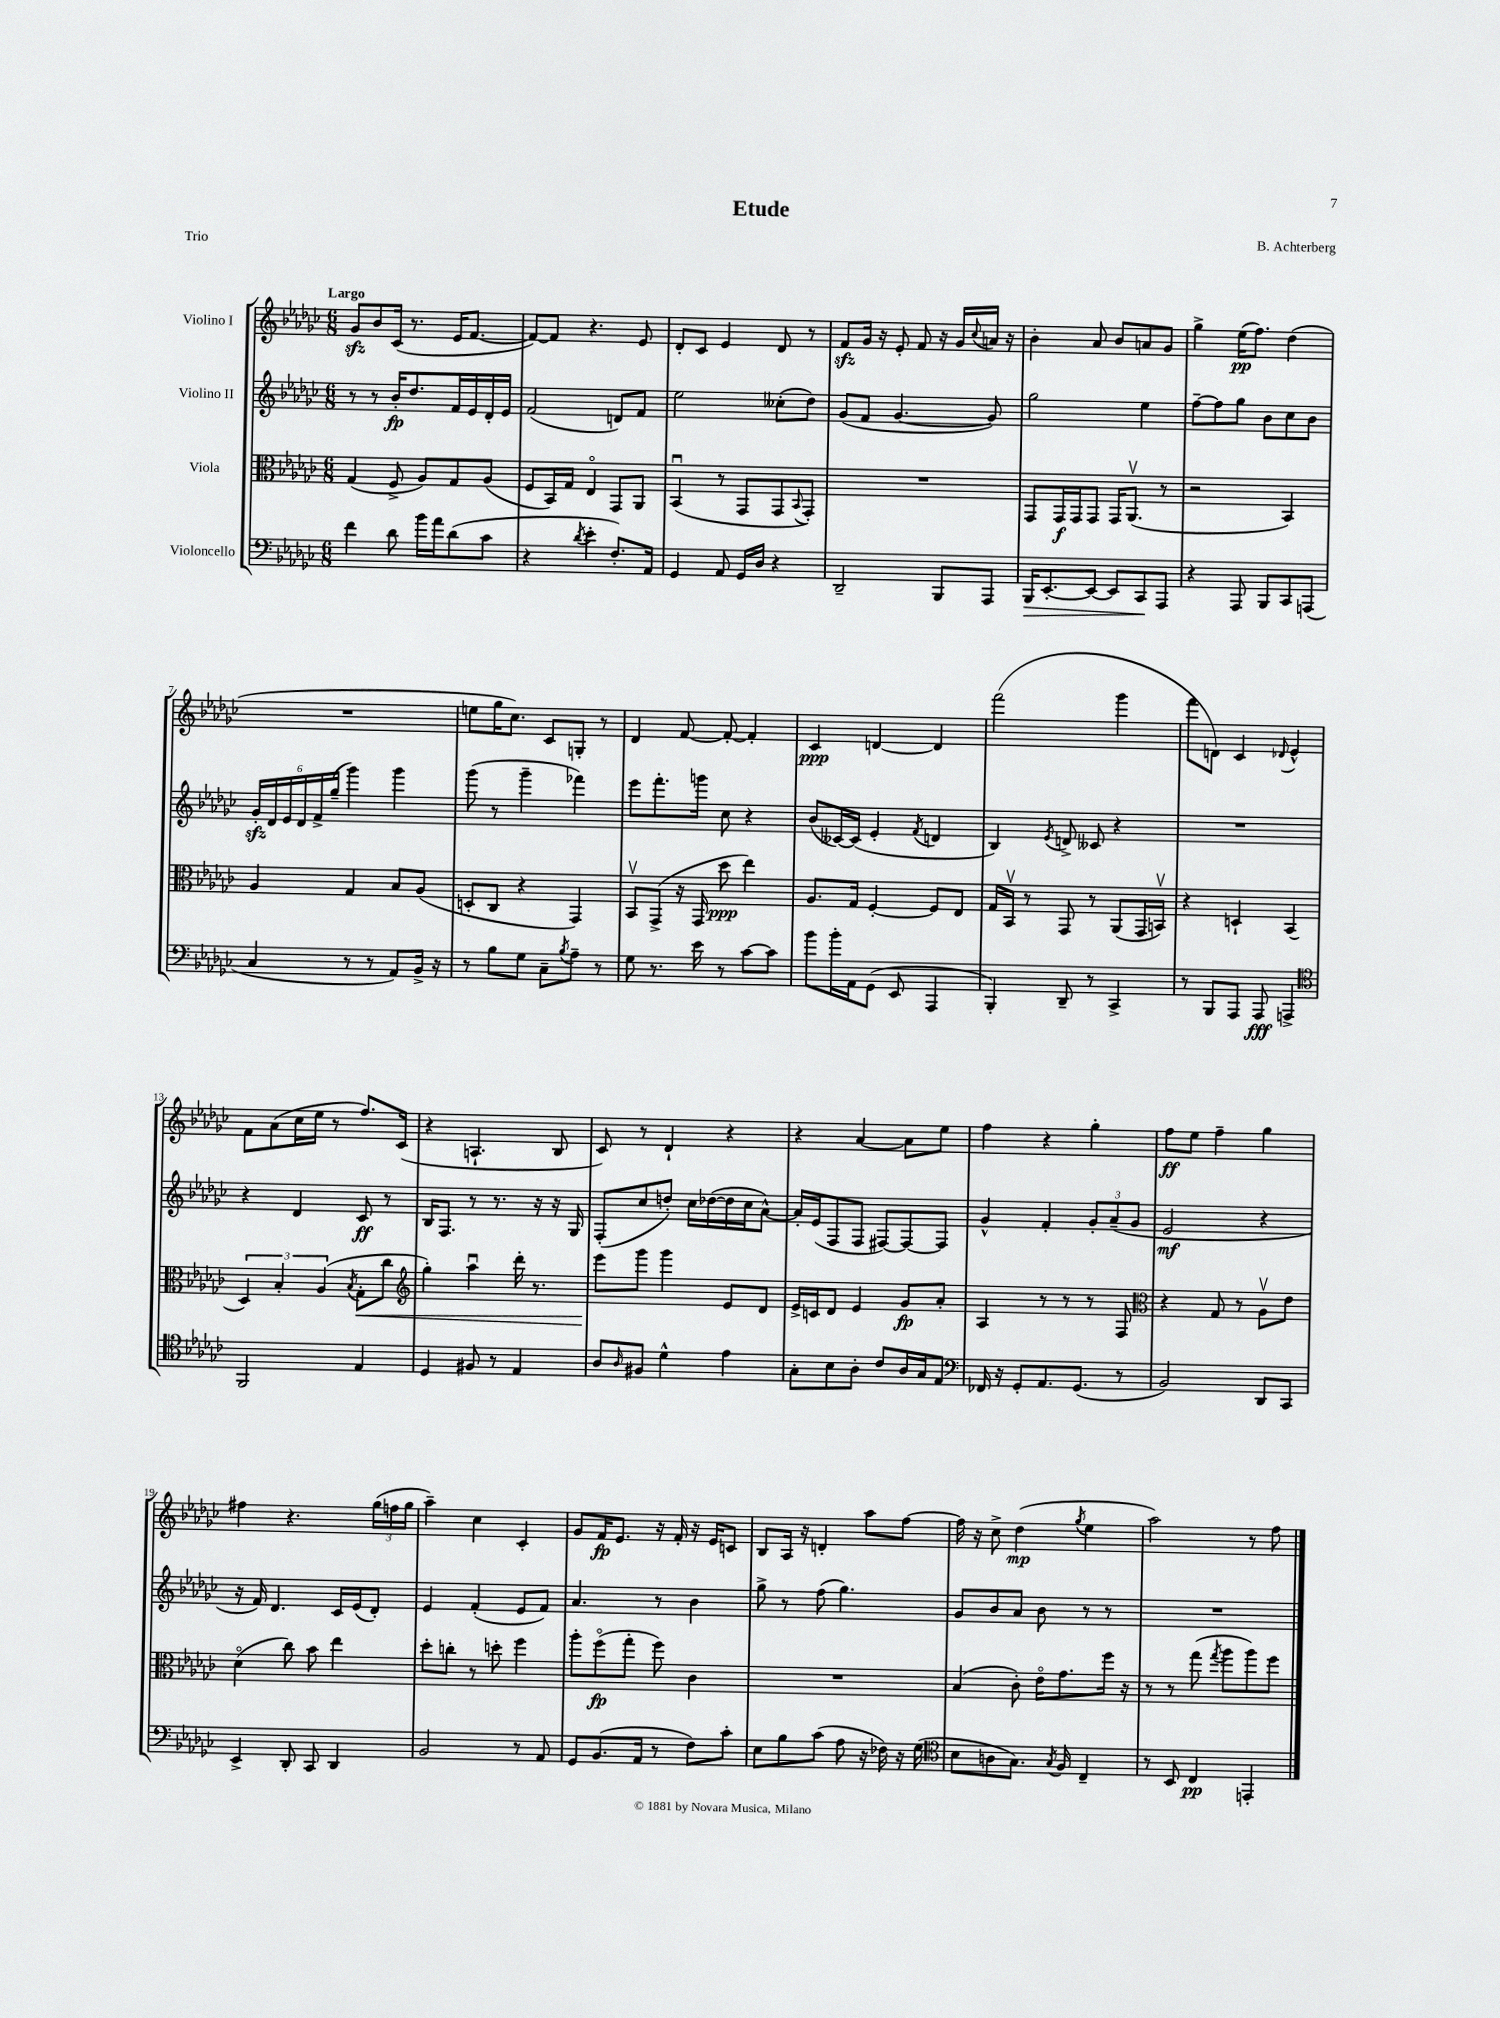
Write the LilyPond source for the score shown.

\header { title = "Etude" composer = "B. Achterberg" piece = "Trio" }
<<
\new StaffGroup <<
\new Staff = "s0" \with { instrumentName = "Violino I" } {
    \clef treble \key ges \major \numericTimeSignature \time 6/8 \tempo "Largo"
    ges'8\sfz bes'8 ces'16( r8. ees'16 f'8.~ |
    f'8~) f'8 r4. ees'8 |
    des'8-. ces'8 ees'4 des'8 r8 |
    f'8\sfz ges'16 r16 ees'8-. f'8 r16 ges'16 \appoggiatura { ces''8 } a'16 r16 |
    bes'4-. aes'8 bes'8 a'8 ges'8 |
    ges''4-> ees''16\pp( f''8.) des''4( |
    R2. |
    e''8 ges''16 ces''8.) ces'8 g8-. r8 |
    des'4 f'8~ f'8~-. f'4-. |
    ces'4\ppp d'4~ d'4 |
    f'''2( ges'''4 |
    f'''8 d'8) ces'4 \appoggiatura { des'8 } ees'4-^ |
    f'8 aes'8( ces''16 ees''16 r8 f''8.) ces'16( |
    r4 a4.-! bes8 |
    ces'8) r8 des'4-! r4 |
    r4 aes'4~ aes'8 ees''8 |
    f''4 r4 ges''4-. |
    f''8\ff ees''8 f''4-- ges''4 |
    fis''4 r4. \tuplet 3/2 { ges''16( f''16 ges''16 } |
    aes''4--) ces''4 ces'4-. |
    ges'8 f'16\fp ees'8. r16 f'16-. r16 ees'16 c'8 |
    bes8 aes16 r16 d'4-. aes''8 f''8~ |
    f''16 r16 ces''8-> des''4\mp( \acciaccatura { ges''8 } ees''4 |
    aes''2) r8 f''8 \bar "|." |
}
\new Staff = "s1" \with { instrumentName = "Violino II" } {
    \clef treble \key ges \major \numericTimeSignature \time 6/8
    r8 r8 bes'16-.\fp des''8. f'16 ees'16 des'16-. ees'16 |
    f'2( d'8) f'8 |
    ees''2 ceses''8-.( des''8) |
    ges'8( f'8 ges'4.~ ges'8) |
    ges''2 ees''4 |
    f''8~-- f''8 ges''8 bes'8 ces''8 bes'8 |
    \tuplet 6/4 { ges'16-.\sfz des'16 ees'16 des'16 f'16-> ges''16--( } ges'''4) ges'''4 |
    ges'''8( r8 ges'''4-- fes'''4) |
    ees'''8 f'''8.-. g'''16 ces''8 r4 |
    bes'8( ceses'16~) ceses'16( ees'4-. \acciaccatura { f'8 } d'4 |
    bes4) \acciaccatura { ees'8 } d'8-> ceses'8 r4 |
    R2. |
    r4 des'4 ces'8\ff r8 |
    bes16 f8. r8 r8. r16 r16 ges16 |
    f8-.( ces''8 d''8-.) ces''16 des''16~( des''16 ces''16 aes'8~-^) |
    aes'16-. ees'16( f8 f8 fis8~) fis8~ fis8 |
    ges'4-^ f'4-. \tuplet 3/2 { ges'8-. aes'8--( ges'8 } |
    ees'2\mf r4 |
    r16 f'16) des'4. ces'16 ees'16( des'8-.) |
    ees'4 f'4-.( ees'8 f'8) |
    aes'4. r8 bes'4 |
    ges''8-> r8 f''8( ges''4.) |
    ges'8 bes'8 aes'8 bes'8 r8 r8 |
    R2. \bar "|." |
}
\new Staff = "s2" \with { instrumentName = "Viola" } {
    \clef alto \key ges \major \numericTimeSignature \time 6/8
    ges4( f8-> aes8) ges8 aes8( |
    f8 bes,16) ges16 ees4\flageolet ges,8 aes,8 |
    bes,4\downbow( r8 ges,8 ges,8 \appoggiatura { bes,8 } ges,8-.) |
    R2. |
    ges,8 ges,16\f ges,16 ges,8 ges,16 aes,8.\upbow( r8 |
    r2 bes,4) |
    aes4 ges4 bes8 aes8( |
    d8-. ces8 r4 ges,4) |
    bes,8\upbow ges,8->( r16 ges,16 des''8\ppp ees''4) |
    aes8. ges16 f4~-. f8 ees8 |
    ges16 bes,16\upbow r8 ges,8 r8 aes,8( ges,16 b,16\upbow) |
    r4 d4-! bes,4( |
    \tuplet 3/2 { des4) bes4-. aes4( } \acciaccatura { bes8 } ges8-.\< ces''8 |
    \clef treble ges''4-.) aes''4\downbow des'''16-. r8. |
    ees'''8\! ges'''8 ges'''4 ees'8 des'8 |
    ees'16-> c'16 des'8 ees'4 ges'8\fp aes'8-. |
    aes4 r8 r8 r8 f8 |
    \clef alto r4 ges8 r8 aes8\upbow ees'8 |
    des'4\flageolet( ces''8) bes'8 ees''4 |
    des''8-. c''8-. r8 d''8-. f''4 |
    aes''8-. f''8\flageolet\fp( ges''8-. f''8) ces'4 |
    R2. |
    bes4( ces'8-.) ees'16\flageolet ges'8. f''16 r16 |
    r8 r8 ges''8( \acciaccatura { ges''8 } aes''8 aes''8) f''8 \bar "|." |
}
\new Staff = "s3" \with { instrumentName = "Violoncello" } {
    \clef bass \key ges \major \numericTimeSignature \time 6/8
    f'4 des'8 bes'16 aes'16 des'8( ces'8 |
    r4 \acciaccatura { des'8 } ees'4-. f8.-.) aes,16 |
    ges,4 aes,8 ges,16 des16 r4 |
    des,2-- bes,,8 aes,,8 |
    bes,,16\> ees,8.~-. ees,8~ ees,8 ces,8\! aes,,8 |
    r4 aes,,8 bes,,8 ces,8 a,,8( |
    ces4 r8 r8 aes,8) bes,16-> r16 |
    r8 bes8 ges8 ces8-- \acciaccatura { bes8 } aes8-- r8 |
    ges8 r8. ees'16 r8 ces'8~ ces'8 |
    bes'8 bes'16-. aes,16 ges,8( ees,8 aes,,4 |
    bes,,4-.) des,8-- r8 ces,4-> |
    r8 bes,,8 aes,,8 aes,,8\fff a,,4-> |
    \clef tenor f,2 ees4 |
    des4 fis8 r8 ees4 |
    aes8 \grace { aes16 } fis8 des'4-^ ees'4 |
    ges8-. bes8 aes8-. ces'8 aes16 ges16 ees8 |
    \clef bass fes,16 r16 ges,8-. aes,8. ges,8.( r8 |
    bes,2) des,8 ces,8 |
    ees,4-> des,8-. ces,8 des,4 |
    bes,2 r8 aes,8 |
    ges,8 bes,8.( aes,16 r8 f8) ces'8-. |
    ees8 bes8 ces'8( aes8 r16 fes16) r16 ges16( |
    \clef tenor bes8 a8 ges8.) \acciaccatura { ges8 } f16 ces4-- |
    r8 bes,8 ces4\pp e,4-. \bar "|." |
}
>>
>>
